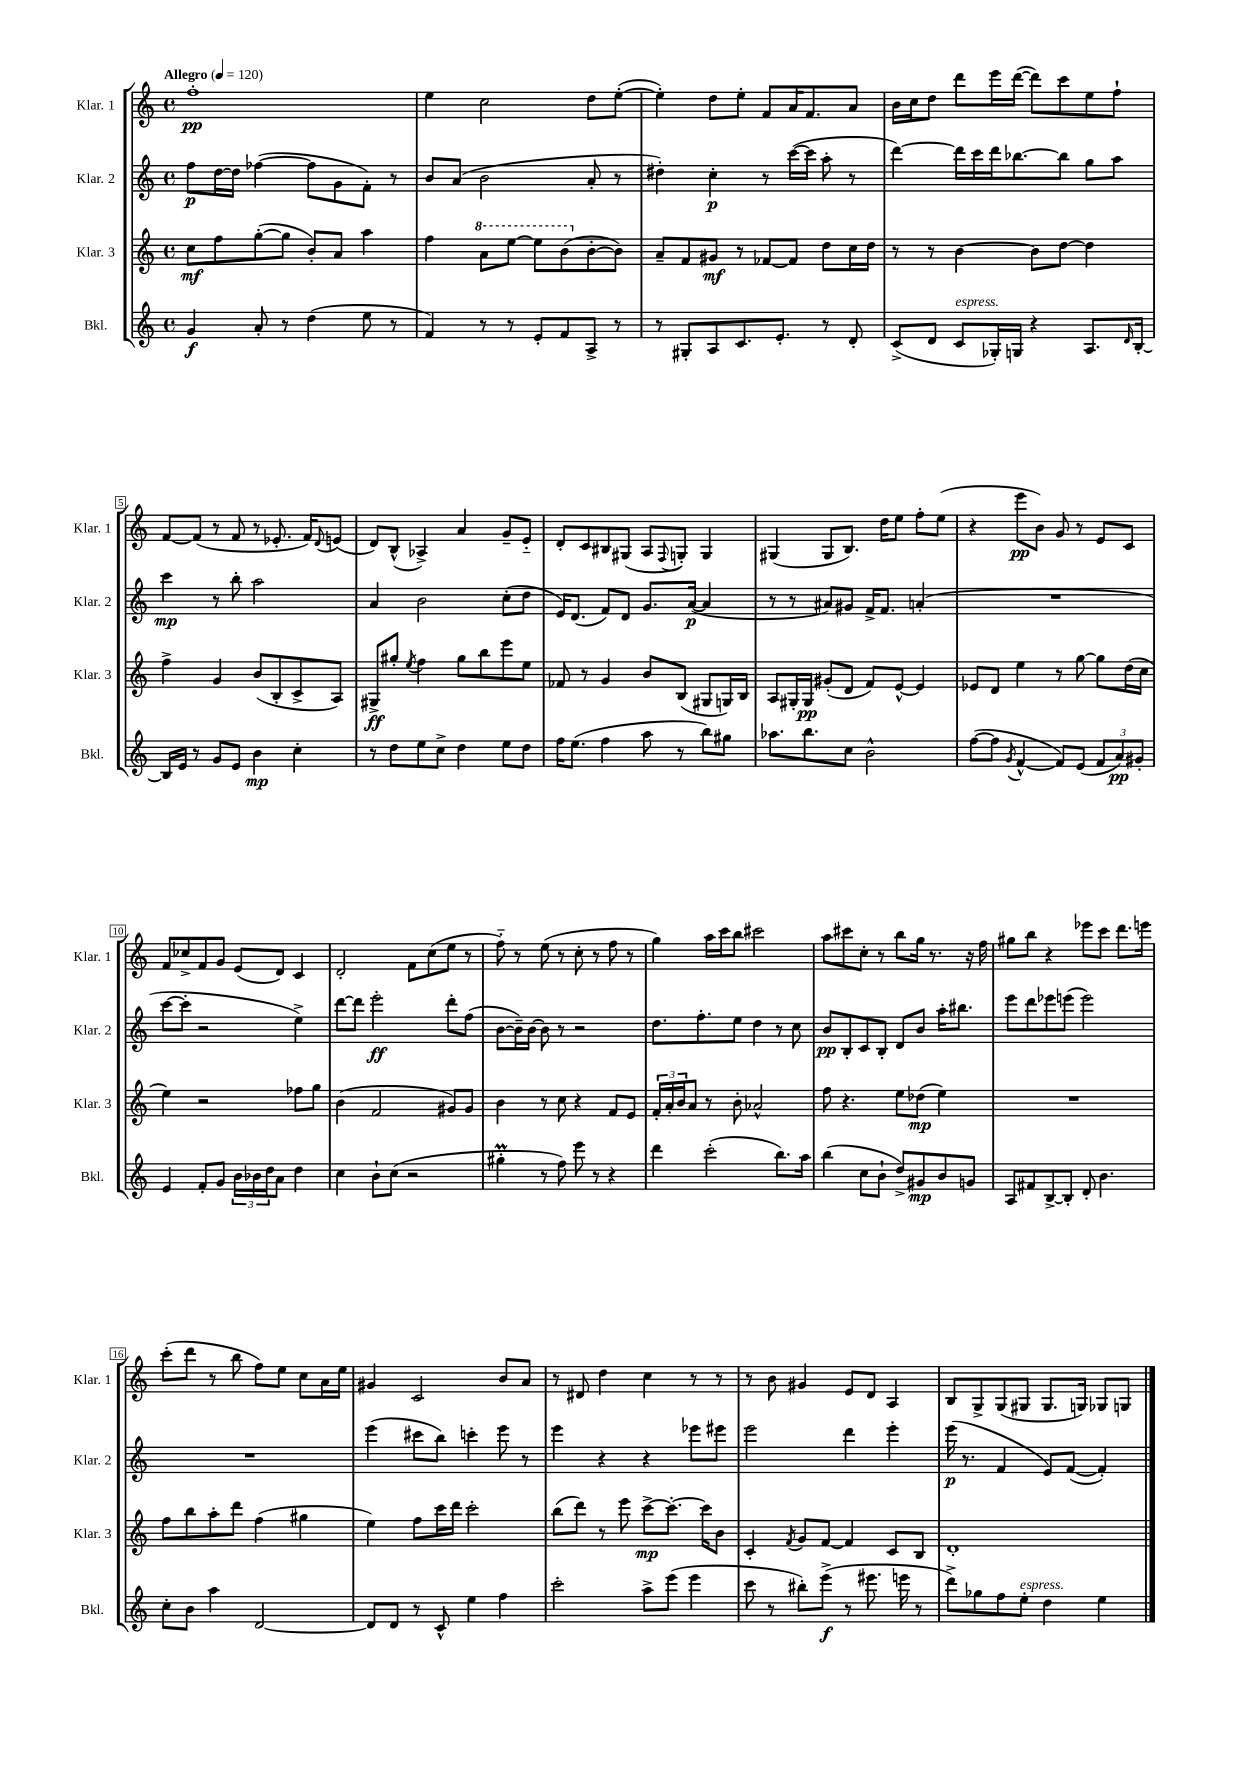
<<
\new StaffGroup <<
\new Staff = "s0" \with { instrumentName = "Klar. 1" shortInstrumentName = "Klar. 1" } {
    \clef treble \key c \major \defaultTimeSignature \time 4/4 \tempo "Allegro" 4 = 120
    f''1-.\pp |
    e''4 c''2 d''8 e''8~-.( |
    e''4-.) d''8 e''8-. f'8 a'16 f'8. a'8 |
    b'16 c''16 d''8 d'''8 e'''16 d'''16~( d'''8) c'''8 e''8 f''8-! |
    f'8~ f'8( r8 f'8 r8 ees'8.-. f'16) \appoggiatura { d'8 } e'8( |
    d'8) b8-^( aes4->) a'4 g'8-- e'8-_ |
    d'8-. c'8 bis8 gis8( a8 \appoggiatura { f8 } g8-.) g4 |
    gis4( gis8 b8.) d''16 e''8 f''8-. e''8( |
    r4 e'''8\pp b'8) g'8 r8 e'8 c'8 |
    f'8 ces''8-> f'8 g'8 e'8( d'8) c'4 |
    d'2-. f'8 c''8( e''8 r8 |
    f''8-_) r8 e''8( r8 c''8-. r8 f''8 r8 |
    g''4) a''16 c'''16 b''8 cis'''2 |
    a''8 cis'''8 c''8-. r8 b''8 g''16 r8. r16 f''16 |
    gis''8 b''8 r4 ees'''8 c'''8 d'''8. e'''16 |
    c'''8-.( d'''8 r8 b''8 f''8) e''8 c''8 a'16 e''16 |
    gis'4 c'2 b'8 a'8 |
    r8 dis'8 d''4 c''4 r8 r8 |
    r8 b'8 gis'4 e'8 d'8 a4 |
    b8 g8-> g8( gis8 gis8. g16) ges8 g8 \bar "|." |
}
\new Staff = "s1" \with { instrumentName = "Klar. 2" shortInstrumentName = "Klar. 2" } {
    \clef treble \key c \major \defaultTimeSignature \time 4/4
    f''8\p d''16~ d''16 fes''4~( fes''8 g'8 f'8-.) r8 |
    b'8 a'8( b'2 a'8-. r8 |
    dis''4-.) c''4-.\p r8 c'''16~( c'''16 a''8-. r8 |
    d'''4~) d'''16 c'''16 d'''16 bes''8.~ bes''8 g''8 a''8 |
    c'''4\mp r8 b''8-. a''2 |
    a'4 b'2 c''8-.( d''8 |
    e'16) d'8.( f'8) d'8 g'8. a'16~\p( a'4 |
    r8 r8 ais'8) gis'8 f'16-> f'8. a'4-.( |
    R1 |
    c'''8~ c'''8-. r2 e''4->) |
    d'''8~ d'''8 e'''2-.\ff d'''8-. f''8( |
    b'8~ b'16--) b'16~ b'8 r8 r2 |
    d''8. f''8.-. e''8 d''4 r8 c''8 |
    b'8\pp b8-. c'8 b8-. d'8 b'8 a''16-. bis''8. |
    e'''8 d'''8 ees'''8 e'''8( e'''2) |
    R1 |
    e'''4( cis'''8 b''8) c'''4-. e'''8 r8 |
    e'''4 r4 r4 ees'''8 eis'''8 |
    e'''2 d'''4 e'''4-. |
    e'''16\p( r8. f'4 e'8) f'8~( f'4-.) \bar "|." |
}
\new Staff = "s2" \with { instrumentName = "Klar. 3" shortInstrumentName = "Klar. 3" } {
    \clef treble \key c \major \defaultTimeSignature \time 4/4
    c''8\mf f''8 g''8~-.( g''8 b'8-.) a'8 a''4 |
    f''4 \ottava #1 a''8 e'''8~ e'''8 b''8( \ottava #0 b'8~-. b'8) |
    a'8-- f'8 gis'8\mf r8 fes'8~ fes'8 d''8 c''16 d''16 |
    r8 r8 b'4~ b'8 d''8~ d''4 |
    f''4-> g'4 b'8( b8-. c'8-> a8) |
    gis8->\ff gis''8-. \acciaccatura { e''8 } f''4 gis''8 b''8 e'''8 e''8 |
    fes'8 r8 g'4 b'8 b8( gis8 g16) b16 |
    a8 gis16-. gis16\pp gis'8-.( d'8 f'8) e'8~-^ e'4 |
    ees'8 d'8 e''4 r8 g''8~ g''8 d''16( c''16 |
    e''4) r2 fes''8 g''8 |
    b'4( f'2 gis'8) gis'8 |
    b'4 r8 c''8 r4 f'8 e'8 |
    \tuplet 3/2 { f'16-. a'16-. b'16 } a'8 r8 b'8-. aes'2-^ |
    f''8 r4. e''8 des''8\mp( e''4) |
    R1 |
    f''8 b''8 a''8-. d'''8 f''4( gis''4 |
    e''4) f''8 c'''16 d'''16 c'''2-. |
    b''8( d'''8) r8 e'''8 c'''8~->\mp c'''8.~-. c'''16 b'8 |
    c'4-. \acciaccatura { f'8 } g'8 f'8~ f'4 c'8 b8 |
    d'1-. \bar "|." |
}
\new Staff = "s3" \with { instrumentName = "Bkl." shortInstrumentName = "Bkl." } {
    \clef treble \key c \major \defaultTimeSignature \time 4/4
    g'4\f a'8-. r8 d''4( e''8 r8 |
    f'4) r8 r8 e'8-. f'8 a8-> r8 |
    r8 gis8-. a8 c'8. e'8.-. r8 d'8-. |
    c'8->( d'8 c'8^\markup { \italic "espress." } ges16-.) g16 r4 a8. \grace { d'16 } b16~-. |
    b16 e'16 r8 g'8 e'8 b'4\mp c''4-. |
    r8 d''8 e''8 c''8-> d''4 e''8 d''8 |
    f''16 e''8.( f''4 a''8 r8 b''8) gis''8 |
    aes''8. b''8. c''8 b'2-^ |
    f''8~( f''8 \acciaccatura { g'8 } f'4~-^ f'8) e'8( \tuplet 3/2 { f'8 a'8\pp) gis'8-. } |
    e'4 f'8-. g'8 \tuplet 3/2 { b'16 bes'16 d''16 } a'8 d''4 |
    c''4 b'8-! c''8( r2 |
    gis''4-.\prall r8 f''8) e'''8 r8 r4 |
    d'''4 c'''2-.( b''8.) a''16 |
    b''4( c''8 b'8-! d''8->) gis'8\mp b'8 g'8 |
    a8 fis'8 b8~-> b8-. d'8-. b'4. |
    c''8-. b'8 a''4 d'2~ |
    d'8 d'8 r8 c'8-^ e''4 f''4 |
    c'''2-. a''8-> e'''8( e'''4 |
    c'''8 r8 bis''8-.) e'''8->\f( r8 eis'''8. e'''16 r8 |
    d'''8->) ges''8 f''8 e''8-.^\markup { \italic "espress." } d''4 e''4 \bar "|." |
}
>>
>>
\layout { \context { \Score \override BarNumber.stencil = #(make-stencil-boxer 0.1 0.3 ly:text-interface::print) } }
